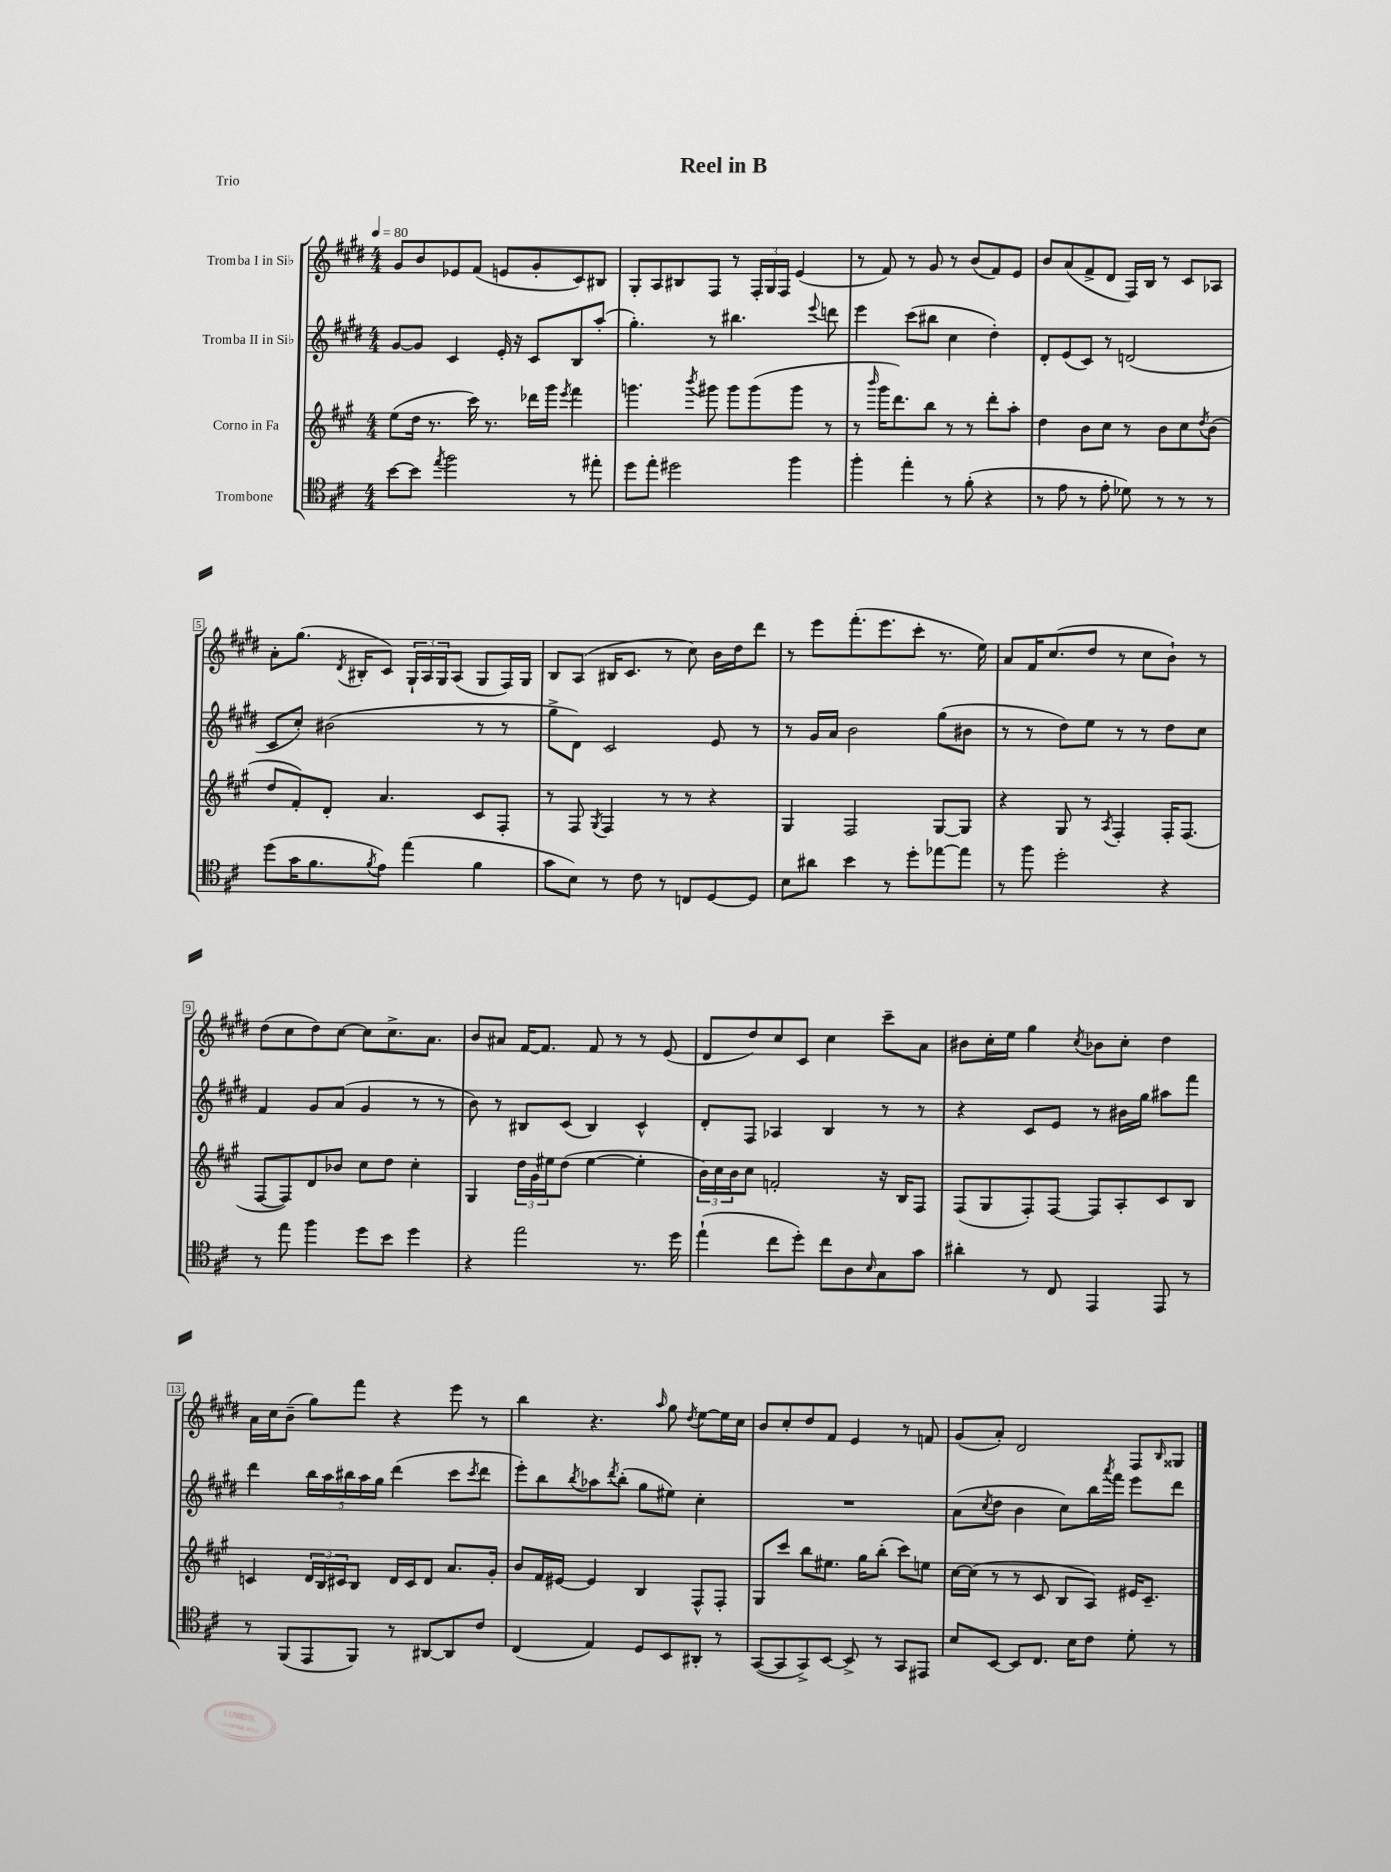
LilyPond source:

\header { title = "Reel in B" piece = "Trio" }
<<
\new StaffGroup <<
\new Staff = "s0" \with { instrumentName = "Tromba I in Sib" } {
    \clef treble \key e \major \numericTimeSignature \time 4/4 \tempo 4 = 80
    gis'8 b'8 ees'8 fis'8( e'8 gis'8-. cis'8) bis8 |
    gis8-. a8 bis8 fis8 r8 \tuplet 3/2 { fis16-. gis16 fis16 } e'4( |
    r8 fis'8) r8 gis'8 r8 b'8( fis'8) e'8 |
    b'8 a'8( fis'8-> dis'8 fis16) b16 r8 cis'8 aes8 |
    a'8-. gis''8.( \acciaccatura { dis'8 } bis16-. cis'8) \tuplet 3/2 { gis16-! a16 gis16 } a8( gis8 fis16) gis16 |
    b8 a8( bis16 cis'8. r8 cis''8) b'16 dis''16 dis'''8 |
    r8 e'''8 fis'''8.-.( e'''8. cis'''8-. r8. e''16) |
    a'8 fis'16 cis''8.( dis''8 r8 cis''8 b'8-!) r8 |
    dis''8( cis''8 dis''8) cis''8~ cis''8 cis''8.-> a'8. |
    b'8 ais'8 fis'16~ fis'8. fis'8 r8 r8 e'8( |
    dis'8 dis''8) cis''8 cis'8 cis''4 cis'''8-- a'8 |
    bis'8 cis''16-. e''16 gis''4 \acciaccatura { cis''8 } bes'8 cis''8-. dis''4 |
    a'16 cis''16 b'8--( gis''8) fis'''8 r4 e'''8 r8 |
    b''4 r4. \grace { a''16 } gis''8 \acciaccatura { dis''8 } e''8~ e''16 cis''16 |
    b'8 cis''8-. dis''8 fis'8 e'4 r8 f'8 |
    gis'8( a'8-.) dis'2 fis8 \grace { b16 } gisis8 \bar "|." |
}
\new Staff = "s1" \with { instrumentName = "Tromba II in Sib" } {
    \clef treble \key e \major \numericTimeSignature \time 4/4
    gis'8~ gis'8 cis'4 e'16-. r16 cis'8 b8 a''8-.( |
    gis''4.-.) r8 bis''4. \appoggiatura { e'''8 } d'''8 |
    e'''4 cis'''8( bis''8 cis''4 dis''4-.) |
    dis'8-. e'8( cis'8) r8 d'2( |
    cis'8 cis''8-.) bis'2( r8 r8 |
    gis''8-> dis'8) cis'2 e'8 r8 |
    r8 gis'16 a'16 b'2 gis''8( bis'8 |
    r8 r8 dis''8) e''8 r8 r8 dis''8 cis''8 |
    fis'4 gis'8 a'8( gis'4 r8 r8 |
    b'8) r8 bis8 cis'8( bis4) cis'4-^ |
    dis'8-. fis8 aes4 b4 r8 r8 |
    r4 cis'8 e'8 r8 bis'16 gis''16 ais''8 fis'''8 |
    dis'''4 \tuplet 5/4 { b''16 a''16 bis''16 a''16 gis''16 } dis'''4( cis'''8 \acciaccatura { cis'''8 } dis'''8 |
    e'''8-.) b''8 \acciaccatura { b''8 } aes''8 \acciaccatura { dis'''8 } b''8-.( gis''8 eis''8) cis''4-. |
    R1 |
    a'8( \acciaccatura { cis''8 } dis''8 b'4 cis''8) b''16 \acciaccatura { a'''8 } fis'''16 e'''8 dis'''8 \bar "|." |
}
\new Staff = "s2" \with { instrumentName = "Corno in Fa" } {
    \clef treble \key a \major \numericTimeSignature \time 4/4
    e''8( d''16 r8. cis'''16) r8. des'''16 gis'''16 \acciaccatura { e'''8 } fis'''4 |
    g'''4. \acciaccatura { b'''8 } gis'''8 gis'''8 gis'''8( gis'''8 r8 |
    r8 \grace { b'''16 } gis'''16 d'''8.) b''8 r8 r8 d'''8-. a''8-. |
    d''4 b'8 cis''8 r8 b'8 cis''8 \acciaccatura { d''8 } b'8( |
    d''8 fis'8-.) d'8-. a'4. cis'8 fis8-. |
    r8 fis8 \acciaccatura { gis8 } fis4 r8 r8 r4 |
    gis4 fis2 gis8~ gis8 |
    r4 gis8 r8 \acciaccatura { a8 } fis4-. fis16-. fis8.( |
    fis8~ fis8) d'8 bes'8 cis''8 d''8 cis''4-. |
    gis4 \tuplet 3/2 { d''16 gis'16 eis''16 } d''8( eis''4~ eis''4-. |
    \tuplet 3/2 { b'16) cis''16 b'16 } cis''8 f'2-. r16 b16 fis8 |
    fis8( gis8 fis8-.) fis8~ fis8 a8-. cis'8 b8 |
    c'4 \tuplet 3/2 { d'16 b16 cis'16 } b8 d'16 cis'16 d'8 a'8. gis'16-. |
    b'8 fis'16 eis'16~ eis'4 b4 fis8-^ fis8-. |
    gis8 cis'''8 b''8 eis''8. gis''16 b''8-.( cis'''8) e''8 |
    cis''16~ cis''16( r8 r8 cis'8 b8 a8) eis'16 cis'8.-- \bar "|." |
}
\new Staff = "s3" \with { instrumentName = "Trombone" } {
    \clef tenor \key d \major \numericTimeSignature \time 4/4
    b'8~ b'8 \acciaccatura { e''8 } fis''2 r8 eis''8-. |
    d''8 e''8-. dis''2 fis''4 |
    fis''4-. e''4-. r8 fis'8-.( r4 |
    r8 e'8 r8 e'8-. des'8) r8 r8 r8 |
    d''8( g'16 fis'8. \acciaccatura { fis'8 } e'8) e''4( fis'4 |
    g'8 b8) r8 cis'8 r8 c8 d8~ d8 |
    b8 ais'8 b'4 r8 d''8-. ees''8~ ees''8 |
    r8 fis''8 d''2-. r4 |
    r8 e''8 fis''4 d''8 b'8 d''4 |
    r4 e''2 r8. d''16 |
    e''4-!( cis''8 d''8-.) cis''8 a8 \grace { b16 } g8 g'8 |
    ais'4-. r8 cis8 e,4 e,8 r8 |
    r8 fis,8( e,8 fis,8) r8 ais,8~ ais,8 cis'8 |
    cis4( e4) d8 b,8 ais,8-. r8 |
    g,8~( g,8 g,8->) b,8~ b,8-> r8 g,8 eis,8 |
    b8 b,8~ b,8 cis8. b16 cis'8 d'8-. r8 \bar "|." |
}
>>
>>
\layout { \context { \Score \override BarNumber.stencil = #(make-stencil-boxer 0.1 0.3 ly:text-interface::print) } }
